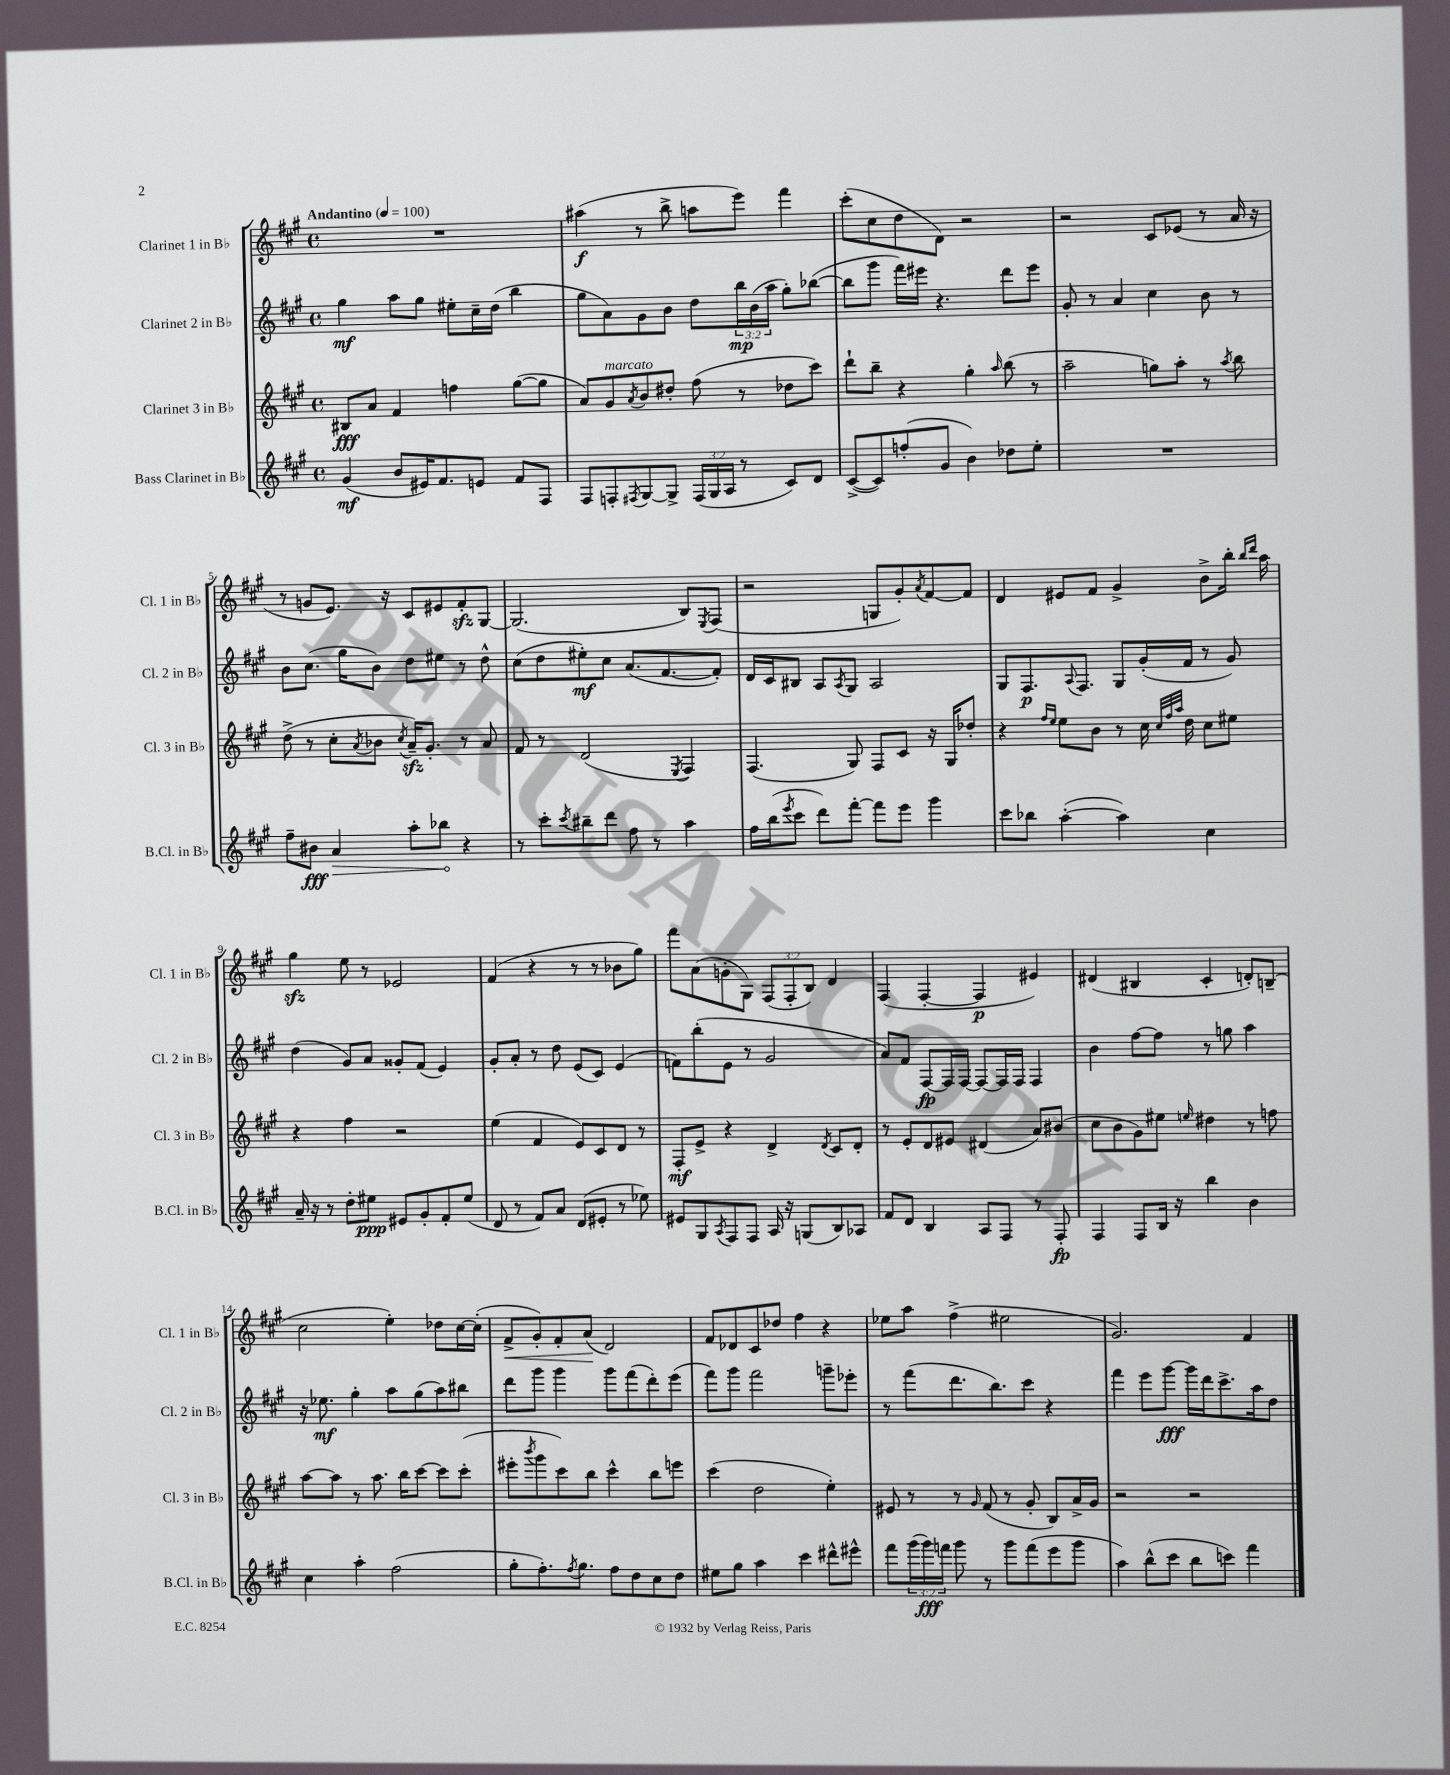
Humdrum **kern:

**kern	**dynam	**kern	**dynam	**kern	**dynam	**kern	**dynam
*part4	*part4	*part3	*part3	*part2	*part2	*part1	*part1
*staff4	*staff4	*staff3	*staff3	*staff2	*staff2	*staff1	*staff1
*I"Bass Clarinet in B♭	*	*I"Clarinet 3 in B♭	*	*I"Clarinet 2 in B♭	*	*I"Clarinet 1 in B♭	*
*I'B.Cl. in B♭	*	*I'Cl. 3 in B♭	*	*I'Cl. 2 in B♭	*	*I'Cl. 1 in B♭	*
*clefG2	*	*clefG2	*	*clefG2	*	*clefG2	*
*k[f#c#g#]	*	*k[f#c#g#]	*	*k[f#c#g#]	*	*k[f#c#g#]	*
*M4/4	*	*M4/4	*	*M4/4	*	*M4/4	*
*met(c)	*	*met(c)	*	*met(c)	*	*met(c)	*
*MM100	*	*MM100	*	*MM100	*	*MM100	*
=1	=1	=1	=1	=1	=1	=1	=1
!	!	!	!	!	!	!LO:TX:a:B:t=Andantino	!
(4g#/	mf	8B#X/L	fff	4gg#\	mf	1r	.
.	.	8a/J	.	.	.	.	.
8b/L	.	4f#/	.	8aa\L	.	.	.
16e#X/K)	.	.	.	8gg#\J	.	.	.
8.f#/	.	.	.	.	.	.	.
.	.	4ffn\	.	8ee#X'\L	.	.	.
8en/J	.	.	.	16cc#~\L	.	.	.
.	.	.	.	(16dd\JJ	.	.	.
8f#/L	.	([8gg#\L	.	4bb\	.	.	.
8F#/J	.	8gg#\J]	.	.	.	.	.
=2	=2	=2	=2	=2	=2	=2	=2
8F#/L	.	8a/L)	.	8gg#\L	.	(4aa#X\	f
!	!	!LO:TX:a:i:t=marcato	!	!	!	!	!
8Fn'/	.	8g#/	.	8a\)	.	.	.
8qF#X/	.	8qa/	.	.	.	.	.
[8G#/	.	8b/	.	8g#\	.	8r	.
8G#^/J]	.	8dd#X'/J	.	8b\J	.	8bb^\	.
(24F#/LL	.	(8ff#\	.	8dd\L	.	8aan\L	.
24G#/	.	.	.	.	.	.	.
24A/JJ	.	.	.	.	.	.	.
8r	.	8r	.	24bb\L	mp	8eee\J)	.
.	.	.	.	(24b\	.	.	.
.	.	.	.	24aa\JJ	.	.	.
8c#/L)	.	8dd-X\L	.	8gg#'\L)	.	4fff#\	.
8d/J	.	8ccc#\J)	.	([8bb-X\J	.	.	.
=3	=3	=3	=3	=3	=3	=3	=3
([8c#^/L	.	8ddd`\L	.	8bb-\L]	.	(8ccc#'\L	.
8c#/])	.	8bb~\J	.	8ggg#\J	.	8cc#\	.
(8ffn'/	.	4r	.	16fff#\LL)	.	8dd\	.
.	.	.	.	16eee#X\JJ	.	.	.
8g#/J	.	.	.	4.r	.	8d\J)	.
4b\)	.	4gg#'\	.	.	.	2r	.
.	.	16qqaa/	.	.	.	.	.
8dd-X\L	.	(8bb\	.	8ddd\L	.	.	.
8ee'\J	.	8r	.	8eee#\J	.	.	.
=4	=4	=4	=4	=4	=4	=4	=4
1r	.	2aa~\	.	8g#'/	.	2r	.
.	.	.	.	8r	.	.	.
.	.	.	.	4a/	.	.	.
.	.	8ggn\L)	.	4cc#\	.	8c#/L	.
.	.	8aa'\J	.	.	.	(8e-X/J	.
.	.	8r	.	8b\	.	8r	.
.	.	8qaa/	.	.	.	.	.
.	.	8bb\	.	8r	.	16a/	.
.	.	.	.	.	.	16r	.
!!LO:LB:g=z
=5	=5	=5	=5	=5	=5	=5	=5
8ff#~\L	.	(8dd^\	.	8b\L	.	8r	.
8b#X\J	fff	8r	.	(8.cc#\J	.	8gn/L	.
!	!LO:HP:b	!	!	!	!	!	!
4a/	>	8cc#'\L	.	.	.	8.e/J)	.
.	.	.	.	16gg#\KL	.	.	.
.	.	8qa/	.	.	.	.	.
.	.	8b-X\J	.	8b\J)	.	.	.
.	.	.	.	.	.	16r	.
.	.	8qcc#/	.	.	.	.	.
8aa'\L	.	16azz~/KL)	.	8dd\L	.	8c#/L	.
.	.	8.g#'/J	.	.	.	.	.
8bb-X\J	.	.	.	8ee#X\J	.	8e#X/	.
4r	]	8r	.	8r	.	8f#zz'/	.
.	.	8a/	.	8dd^^\	.	[8G#/J	.
=6	=6	=6	=6	=6	=6	=6	=6
8r	.	8f#/	.	(8cc#\L	.	(2.G#/]	.
8ccc#'\L	.	8r	.	8dd\	.	.	.
8qccc#/	.	.	.	.	.	.	.
8bb#X~\	.	(2d/	.	8ee#X'\)	mf	.	.
8ddd\J	.	.	.	8cc#\J	.	.	.
8ff#\	.	.	.	(8.a/L	.	.	.
8r	.	.	.	.	.	.	.
.	.	.	.	[8.f#/	.	.	.
.	.	8qE/	.	.	.	.	.
4aa\	.	4F#/)	.	.	.	8B/L)	.
.	.	.	.	.	.	8qE/	.
.	.	.	.	8f#'/J])	.	(8F#/J	.
=7	=7	=7	=7	=7	=7	=7	=7
16ff#\LL	.	(4.F#/	.	16d/LL	.	2r	.
(16bb\J	.	.	.	16c#/J	.	.	.
8qeee/	.	.	.	.	.	.	.
8ccc#\J	.	.	.	8B#X/J	.	.	.
8ddd\L)	.	.	.	8A/L	.	.	.
.	.	.	.	8qA/	.	.	.
[8fff#'\J	.	8G#/)	.	8G#/J	.	.	.
8fff#\L]	.	8F#/L	.	2A/	.	8Gn/L	.
8eee\J	.	8c#/J	.	.	.	8g#'/)	.
.	.	.	.	.	.	8qa/	.
4ggg#\	.	16r	.	.	.	[8f#/	.
.	.	16G#/KL	.	.	.	.	.
.	.	8dd-X'/J	.	.	.	8f#/J]	.
=8	=8	=8	=8	=8	=8	=8	=8
8ccc#\L	.	4r	.	8G#/L	.	4d/	.
8bb-X\J	.	.	.	8.F#/	p	.	.
.	.	16qqff#/LL	.	.	.	.	.
.	.	16qqee/JJ	.	.	.	.	.
([4aa'\	.	8ee\L	.	.	.	8e#X/L	.
.	.	.	.	8qqA/	.	.	.
.	.	.	.	8.F#/J	.	.	.
.	.	8b\J	.	.	.	8f#/J	.
4aa\])	.	8r	.	8G#/L	.	4g#^/	.
.	.	16cc#\	.	(16g#'/L	.	.	.
.	.	32qqcc#/LLL	.	.	.	.	.
.	.	32qqff#/	.	.	.	.	.
.	.	32qqaa/JJJ	.	.	.	.	.
.	.	16dd\	.	16f#/JJ	.	.	.
4cc#\	.	8cc#\L	.	8r	.	8b^\L	.
.	.	8ee#X\J	.	8g#/)	.	16bb'\Jk	.
.	.	.	.	.	.	16qqbb/LL	.
.	.	.	.	.	.	16qqddd/JJ	.
.	.	.	.	.	.	16aa\	.
!!LO:LB:g=z
=9	=9	=9	=9	=9	=9	=9	=9
16a~/	.	4r	.	(4dd\	.	4gg#zz\	.
16r	.	.	.	.	.	.	.
8r	.	.	.	.	.	.	.
8dd'\L	.	4ff#\	.	8g#/L)	.	8ee\	.
8ee#X\J	ppp	.	.	8a/J	.	8r	.
8e#X/L	.	2r	.	8g##X'/L	.	2e-X/	.
8g#'/	.	.	.	(8f#/J	.	.	.
8f#'/	.	.	.	4e/)	.	.	.
(8ee#/J	.	.	.	.	.	.	.
=10	=10	=10	=10	=10	=10	=10	=10
8d/	.	(4ee\	.	8g#'/L	.	(4f#/	.
8r	.	.	.	8a'/J	.	.	.
8f#/L)	.	4f#/	.	8r	.	4r	.
8a/J	.	.	.	8dd\	.	.	.
(8d/L	.	8e/L)	.	(8e/L	.	8r	.
8e#X'/J	.	8c#/	.	8c#/J)	.	8r	.
8r	.	8d/J	.	(4e/	.	8b-X\L	.
8ee-X\)	.	8r	.	.	.	8gg#\J)	.
=11	=11	=11	=11	=11	=11	=11	=11
8e#X/L	.	8F#'/L	mf	8fn\L)	.	8fff#\L	.
8G#/	.	8e^/J	.	(8bb'\	.	(8a\	.
8qA/	.	.	.	.	.	.	.
8F#/	.	4r	.	8e\J	.	8gn'\	.
8F#/J	.	.	.	8r	.	8G#\J)	.
16A/	.	4d^/	.	2g#/	.	(12F#/L	.
16r	.	.	.	.	.	.	.
.	.	.	.	.	.	12F#'/	.
(8Gn/L	.	.	.	.	.	.	.
.	.	.	.	.	.	12B/J)	.
.	.	8qd/	.	.	.	.	.
8B/)	.	8c#/L	.	.	.	4d/	.
8A-X/J	.	8d'/J	.	.	.	.	.
=12	=12	=12	=12	=12	=12	=12	=12
8f#/L	.	8r	.	8a/L)	.	(4F#/	.
8d/J	.	8e'/L	.	8f#/J	.	.	.
4B/	.	8d/	.	[8F#/L	fp	[4F#'/	.
.	.	8e#X/J	.	16F#/L]	.	.	.
.	.	.	.	[16F#/JJ	.	.	.
8A/L	.	(4d#X/	.	8F#/L_	.	4F#/]	p
8F#/J	.	.	.	16F#/L]	.	.	.
.	.	.	.	16F#/JJ	.	.	.
8r	.	8a/L)	.	4F#/	.	4e#X/)	.
8F#'/	fp	(8b#X/J	.	.	.	.	.
=13	=13	=13	=13	=13	=13	=13	=13
4F#/	.	8cc#\L	.	4b\	.	(4d#X/	.
.	.	8b\	.	.	.	.	.
8F#/L	.	8g#\)	.	[8ff#\L	.	4B#X/	.
16B/Jk	.	8ee#X\J	.	8ff#\J]	.	.	.
16r	.	.	.	.	.	.	.
.	.	16qqeen/	.	.	.	.	.
4bb\	.	4dd#X\	.	8r	.	4c#'/	.
.	.	.	.	8ggn\	.	.	.
4b\	.	8r	.	4aa\	.	8dn'/L)	.
.	.	8ffn\	.	.	.	(8Bn~/J	.
!!LO:LB:g=z
=14	=14	=14	=14	=14	=14	=14	=14
4cc#\	.	[8aa\L	.	16r	.	2cc#\	.
.	.	.	.	8.ee-X\	mf	.	.
.	.	8aa\J]	.	.	.	.	.
4aa'\	.	8r	.	4gg#'\	.	.	.
.	.	8.aa\	.	.	.	.	.
(2ff#\	.	.	.	8aa\L	.	4ee'\)	.
.	.	16bb\KL	.	.	.	.	.
.	.	[8ccc#\J	.	(8gg#\	.	.	.
.	.	8ccc#\L]	.	8aa\)	.	8dd-X\L	.
.	.	(8ccc#'\J	.	8bb#X\J	.	[16cc#\L	.
.	.	.	.	.	.	(16cc#'\JJ]	.
=15	=15	=15	=15	=15	=15	=15	=15
!	!	!	!	!	!	!	!LO:HP:b
8gg#'\L	.	8eee#X'\L	.	8ddd\L	.	8f#^/L	<
.	.	8qbbb/	.	.	.	.	.
8.ff#'\)	.	8ggg#\	.	8ggg#\J	.	8g#'/)	.
.	.	8ccc#\)	.	4ggg#\	.	8f#'/	.
8qff#/	.	.	.	.	.	.	.
8.gg#\J	.	.	.	.	.	.	.
.	.	8bb\J	.	.	.	(8a/J	.
8ff#\L	.	4ccc#^^\	.	8ggg#\L	.	2d/)	[
8dd\	.	.	.	(8fff#\	.	.	.
8cc#\	.	8bb\L	.	8ddd'\)	.	.	.
8dd\J	.	8eeen\J	.	(8eee\J	.	.	.
=16	=16	=16	=16	=16	=16	=16	=16
8ee#X\L	.	(4ccc#\	.	8fff#\L)	.	8f#/L	.
8gg#\J	.	.	.	8ggg#\J	.	8d-X/	.
4aa\	.	2dd\	.	2fff#\	.	8c#/	.
.	.	.	.	.	.	8dd-X/J	.
4ccc#\	.	.	.	.	.	4ff#\	.
8ddd#X^^\L	.	4ee'\)	.	8gggn~\L	.	4r	.
8eee#X^^\J	.	.	.	8eee-X'\J	.	.	.
=17	=17	=17	=17	=17	=17	=17	=17
8fff#\L	.	8e#X/	.	8r	.	8ee-X\L	.
(24ggg#\L	.	8r	.	(8fff#\L	.	8aa\J	.
24ggg#\)	fff	.	.	.	.	.	.
24fffn\JJ	.	.	.	.	.	.	.
8ggg#\	.	8r	.	8.ddd\	.	(4ff#^\	.
.	.	16qqg#/	.	.	.	.	.
8r	.	(8f#/	.	.	.	.	.
.	.	.	.	8.bb\)	.	.	.
8ggg#\L	.	8r	.	.	.	2ee#X\	.
(8fff\	.	8g#'/	.	8ccc#\J	.	.	.
8eee\	.	8B/L)	.	4r	.	.	.
8ggg#\J	.	16a^/L	.	.	.	.	.
.	.	16g#/JJ	.	.	.	.	.
=18	=18	=18	=18	=18	=18	=18	=18
4aa\)	.	2r	.	4fff#\	.	2.g#/)	.
(8bb^^\L	.	.	.	8eee\L	.	.	.
8ccc#\J	.	.	.	[8ggg#\J	fff	.	.
8bb\L	.	2r	.	16ggg#\LL]	.	.	.
.	.	.	.	16ddd\J	.	.	.
8cccn\J)	.	.	.	8.ccc#^\	.	.	.
4fff#\	.	.	.	.	.	4f#/	.
.	.	.	.	16aa\k	.	.	.
.	.	.	.	8dd\J	.	.	.
==	==	==	==	==	==	==	==
*-	*-	*-	*-	*-	*-	*-	*-
